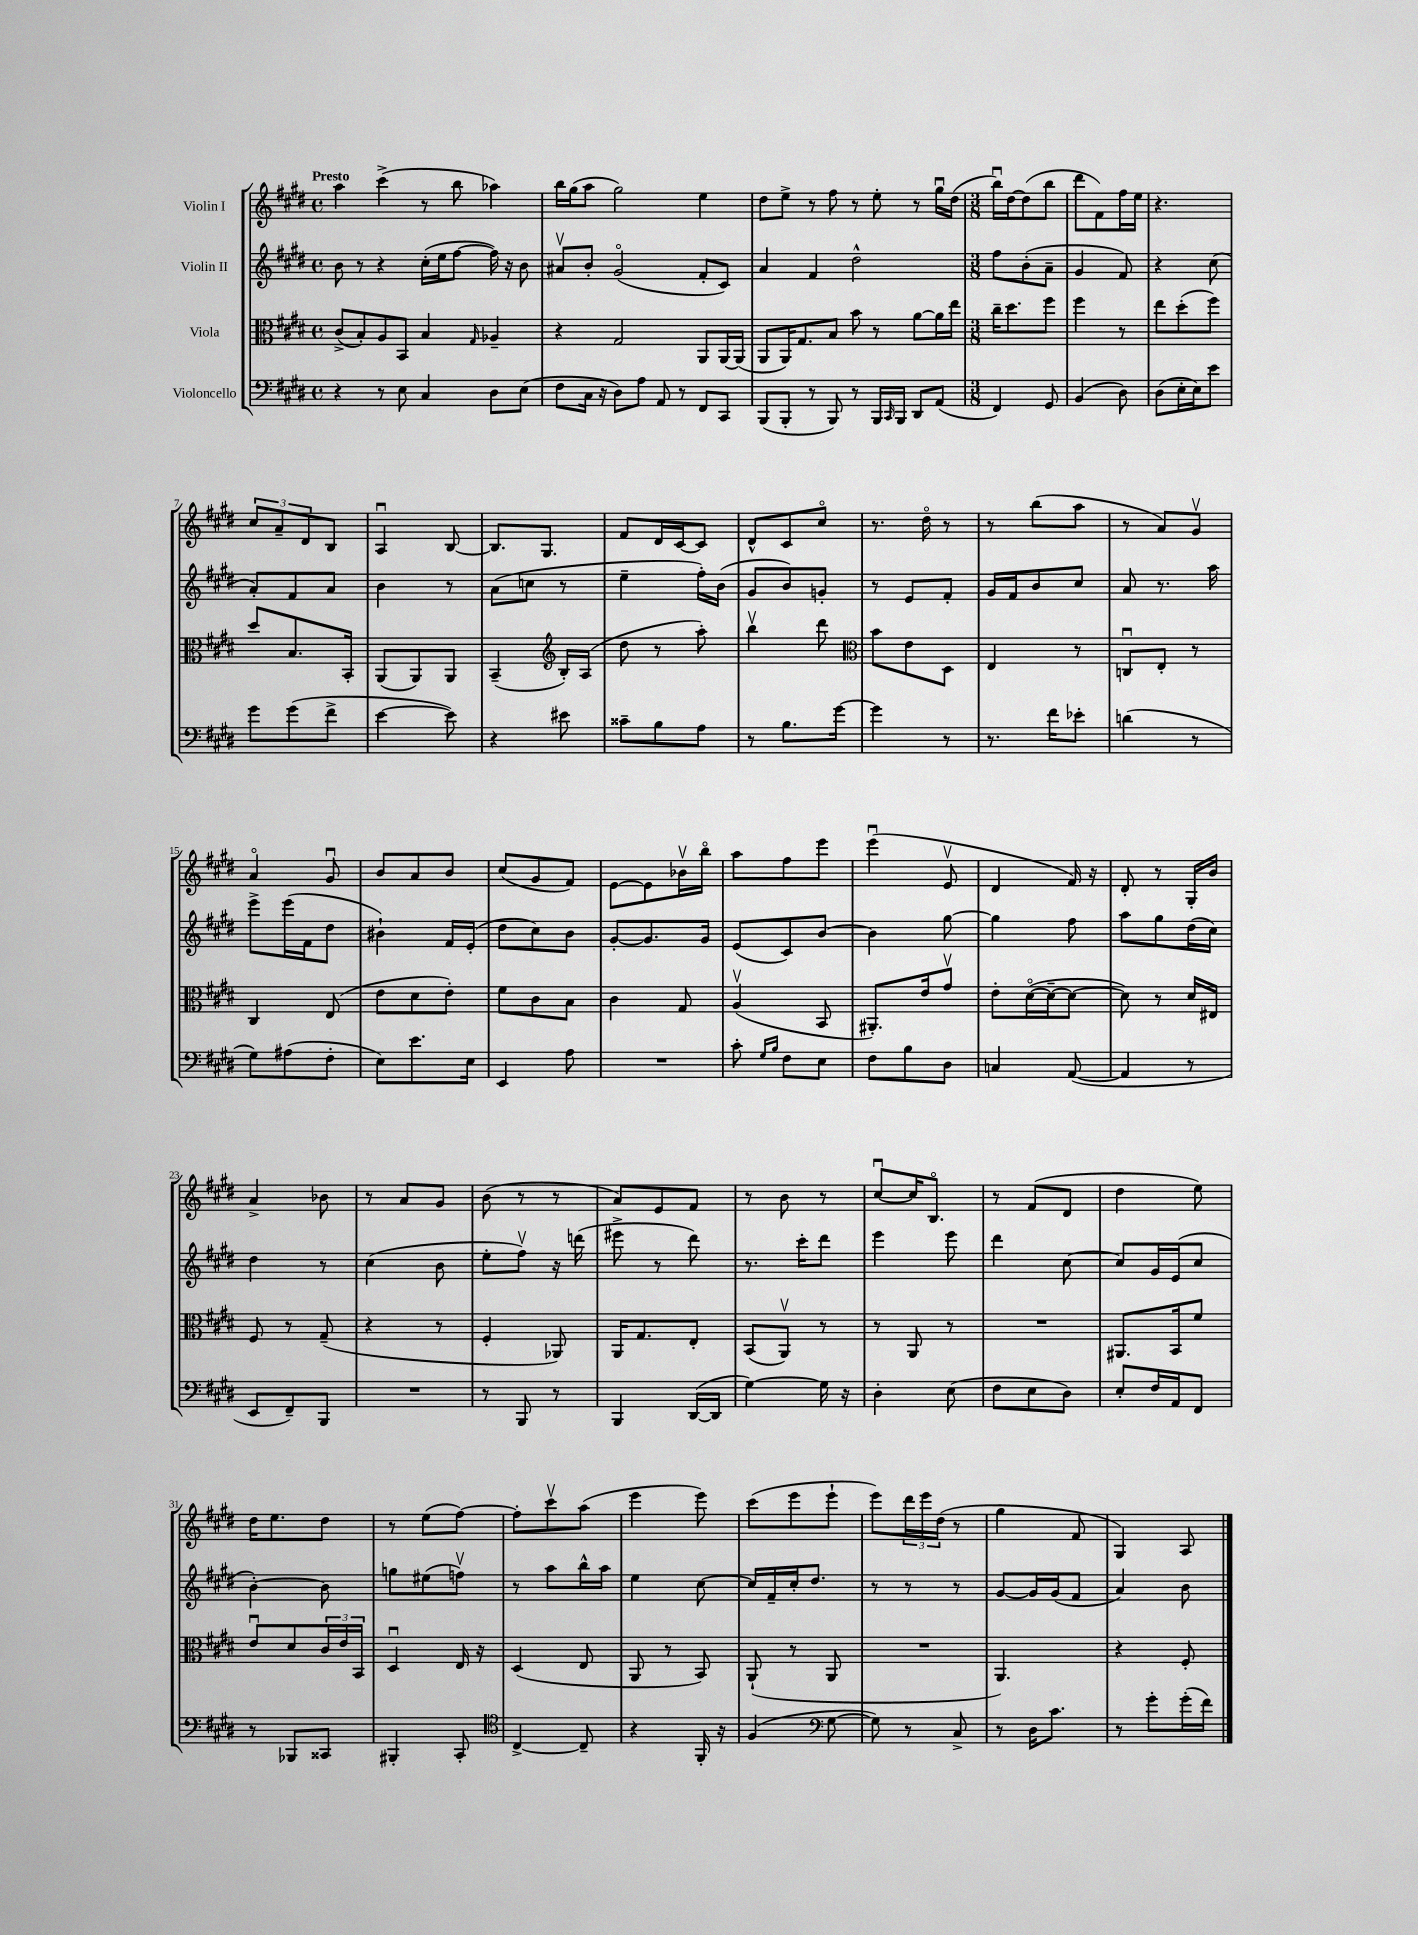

**kern	**kern	**kern	**kern
*staff4	*staff3	*staff2	*staff1
*clefF4	*clefC3	*clefG2	*clefG2
*k[f#c#g#d#]	*k[f#c#g#d#]	*k[f#c#g#d#]	*k[f#c#g#d#]
*M4/4	*M4/4	*M4/4	*M4/4
*met(c)	*met(c)	*met(c)	*met(c)
4r	(8c#^/L	8b\	4aa\
.	8B'/)	8r	.
8r	8A/	4r	(4ccc#^\
8E\	8BB/J	.	.
4C#/	4B/	(16cc#'\LL	8r
.	.	16ee\J	.
.	.	[8ff#\J	8bb\
.	16qqG#/	.	.
8D#\L	4A-~/	16ff#\])	4aa-\)
.	.	16r	.
(8E\J	.	8b\	.
=	=	=	=
8F#\L	4r	8a#v/L	16bb\LL
.	.	.	(16gg#\J
16C#\Jk	.	8b'/J	8aa\J
16r	.	.	.
8D#\L)	2G#/	(2g#o/	2gg#\)
8A\J	.	.	.
8AA/	.	.	.
8r	.	.	.
8FF#/L	8AA/L	8f#'/L	4ee\
8CC#/J	[16AA/L	8c#/J)	.
.	(16AA/]JJ	.	.
=	=	=	=
(8BBB/L	8AA/L	4a/	8dd#\L
8BBB'/J	16AA/K)	.	8ee^\J
.	8.G#/	.	.
8r	.	4f#/	8r
8BBB/)	8B/J	.	8ff#\
8r	8b\	2dd#^^\	8r
16BBB/LL	8r	.	8ee'\
16qqCC#/	.	.	.
16BBB/JJ	.	.	.
8DD#/L	[8a\L	.	8r
(8AA/J	16a\]L	.	16gg#u\LL
.	16ee\JJ	.	(16dd#\JJ
=	=	=	=
*M3/8	*M3/8	*M3/8	*M3/8
4FF#/)	16cc#~\LK	8ff#\L	16bbu\LL)
.	8.dd#\	.	[16dd#\J
.	.	(8b'\	(8dd#\]
8GG#/	8ff#\J	8a~\J	8bb\J
=	=	=	=
(4BB/	4ff#\	4g#/	8ddd#\L
.	.	.	8f#\)
8D#\)	8r	8f#/)	16ff#\L
.	.	.	16ee\JJ
=	=	=	=
(8D#\L	8ee\L	4r	4.r
16E'\L	(8dd#'\	.	.
16E\J)	.	.	.
8e\J	8ff#\J)	(8cc#\	.
=	=	=	=
8g#\L	8dd#/L	8a'/L)	12cc#/L
.	.	.	12a~/
(8g#\	8.B/	8f#/	.
.	.	.	12d#/
8f#^\J	.	8a/J	8B/J
.	16BB'/Jk	.	.
=	=	=	=
[4e\	(8AA/L	4b\	4Au/
.	8AA/)	.	.
8e\])	8AA/J	8r	[8B/
=	=	=	=
4r	(4BB~/	(8a\L	8.B/]L
.	.	8cc\J	.
.	.	.	8.G#/J
*	*clefG2	*	*
8e#\	16B'/LL)	8r	.
.	(16A/JJ	.	.
=	=	=	=
8c##~\L	8dd#\	4ee~\	8f#/L
8B\	8r	.	16d#/L
.	.	.	[16c#/J
8A\J	8aa'\)	16ff#'\LL)	8c#/]J
.	.	(16b\JJ	.
=	=	=	=
8r	4bbv\	8g#/L	8d#^^/L
8.B\L	.	8b/)	8c#/
.	8ddd#\	8g'/J	8cc#o/J
[16g#\Jk	.	.	.
=	=	=	=
*	*clefC3	*	*
4g#\]	8b\L	8r	8.r
.	8e\	8e/L	.
.	.	.	16dd#o\
8r	8D#\J	8f#'/J	8r
=	=	=	=
8.r	4E/	16g#/LL	8r
.	.	16f#/J	.
.	.	8b/	(8bb\L
16f#\LK	.	.	.
8e-'\J	8r	8cc#/J	8aa\J
=	=	=	=
(4d\	8Cu/L	8a/	8r
.	8E'/J	8.r	8a/L)
8r	8r	.	8g#v/J
.	.	16aa\	.
=	=	=	=
8G#\L)	4C#/	8eee^\L	4ao/
(8A#\	.	(16eee\L	.
.	.	16f#\J	.
8F#'\J	(8E/	8dd#\J	8g#u/
=	=	=	=
8E\L)	8e\L	4b#`\)	8b/L
8.e\	8d#\	.	8a/
.	8e'\J)	16f#/LL	8b/J
16E\Jk	.	(16e'/JJ	.
=	=	=	=
4EE/	8f#\L	8dd#\L	(8cc#/L
.	8c#\	8cc#\)	8g#/
8A\	8B\J	8b\J	8f#/J)
=	=	=	=
4.r	4c#\	[8g#'/L	[8e\L
.	.	8.g#/]	8e\]
.	8G#/	.	16b-v\L
.	.	16g#/Jk	16bbo\JJ
=	=	=	=
8c#'\	(4Av/	(8e/L	8aa\L
16qqG#/LL	.	.	.
16qqB/JJ	.	.	.
8F#\L	.	8c#/)	8ff#\
8E\J	8BB/	[8b/J	8eee\J
=	=	=	=
8F#\L	8.AA#'/L)	4b\]	(4eeeu\
8B\	.	.	.
.	16e/k	.	.
8D#\J	8g#v/J	[8gg#\	8ev/
=	=	=	=
4C/	8e'\L	4gg#\]	4d#/
.	([16d#o\L	.	.
.	16d#~\_J	.	.
([8AA/	8d#\_J	8ff#\	16f#/)
.	.	.	16r
=	=	=	=
4AA/]	8d#\])	8aa\L	8d#'/
.	8r	8gg#\	8r
8r	16d#/LL	(16dd#\L	16G#'/LL
.	16E#/JJ	16cc#\JJ)	16b/JJ
=	=	=	=
8EE/L	8F#/	4dd#\	4a^/
8FF#~/)	8r	.	.
8BBB/J	(8G#~/	8r	8b-\
=	=	=	=
4.r	4r	(4cc#\	8r
.	.	.	8a/L
.	8r	8b\	8g#/J
=	=	=	=
8r	4F#'/	8ee'\L	(8b\
8BBB/	.	8ff#v\J)	8r
8r	8AA-/)	16r	8r
.	.	(16ddd\	.
=	=	=	=
4BBB/	16AA/LK	8eee#^\	8a/L)
.	8.G#/	.	.
.	.	8r	8e/
([16DD#/LL	8E'/J	8ddd#\)	8f#/J
16DD#/]JJ	.	.	.
=	=	=	=
[4G#\)	(8BB/L	8.r	8r
.	8AAv/J)	.	8b\
.	.	16ccc#'\LK	.
16G#\]	8r	8ddd#\J	8r
16r	.	.	.
=	=	=	=
4D#'\	8r	4eee\	[8cc#u/L
.	8AA/	.	16cc#/]K
.	.	.	8.Bo/J
(8E\	8r	8eee\	.
=	=	=	=
8F#\L	4.r	4ddd#\	8r
8E\	.	.	(8f#/L
8D#\J)	.	[8cc#\	8d#/J
=	=	=	=
8E'/L	8.AA#/L	8cc#/]L	4dd#\
16F#/L	.	16g#/L	.
16AA/J	16BB/k	(16e/J	.
8FF#/J	8f#/J	8cc#/J	8ee\)
=	=	=	=
8r	8eu/L	[4b'\)	16dd#\LK
.	.	.	8.ee\
8BBB-/L	8d#/	.	.
8CC##/J	24c#/L	8b\]	8dd#\J
.	24e/	.	.
.	24BB/JJ	.	.
=	=	=	=
4BBB#'/	4D#u/	8gg\L	8r
.	.	(8ee#\	(8ee\L
8CC#'/	16E/	8ffv\J)	[8ff#\J)
.	16r	.	.
=	=	=	=
*clefC4	*	*	*
[4C#^/	(4D#/	8r	8ff#'\]L
.	.	8aa\L	8ccc#v\
8C#~/]	8E/	16bb^^\L	(8aa\J
.	.	16aa\JJ	.
=	=	=	=
4r	8AA/	4ee\	4eee\
.	8r	.	.
16FF#'/	8BB/)	[8cc#\	8eee\)
16r	.	.	.
=	=	=	=
(4F#/	(8AA`/	16cc#/]LL	(8ccc#\L
.	.	16f#~/	.
.	8r	16cc#'/J	8eee\
.	.	8.dd#/J	.
*clefF4	*	*	*
[8G#\	8AA/	.	8eee`\J
=	=	=	=
8G#\])	4.r	8r	8eee\L)
8r	.	8r	24ddd#\L
.	.	.	24eee\
.	.	.	(24dd#\JJ
8C#^/	.	8r	8r
=	=	=	=
8r	4.AA/)	[8g#/L	4gg#\
16D#\LK	.	16g#/]L	.
8.c#\J	.	(16g#/J	.
.	.	8f#/J	8f#/
=	=	=	=
8r	4r	4a/)	4G#/)
8g#'\L	.	.	.
(16g#'\L	8F#'/	8b\	8A/
16f#\JJ)	.	.	.
==	==	==	==
*-	*-	*-	*-
